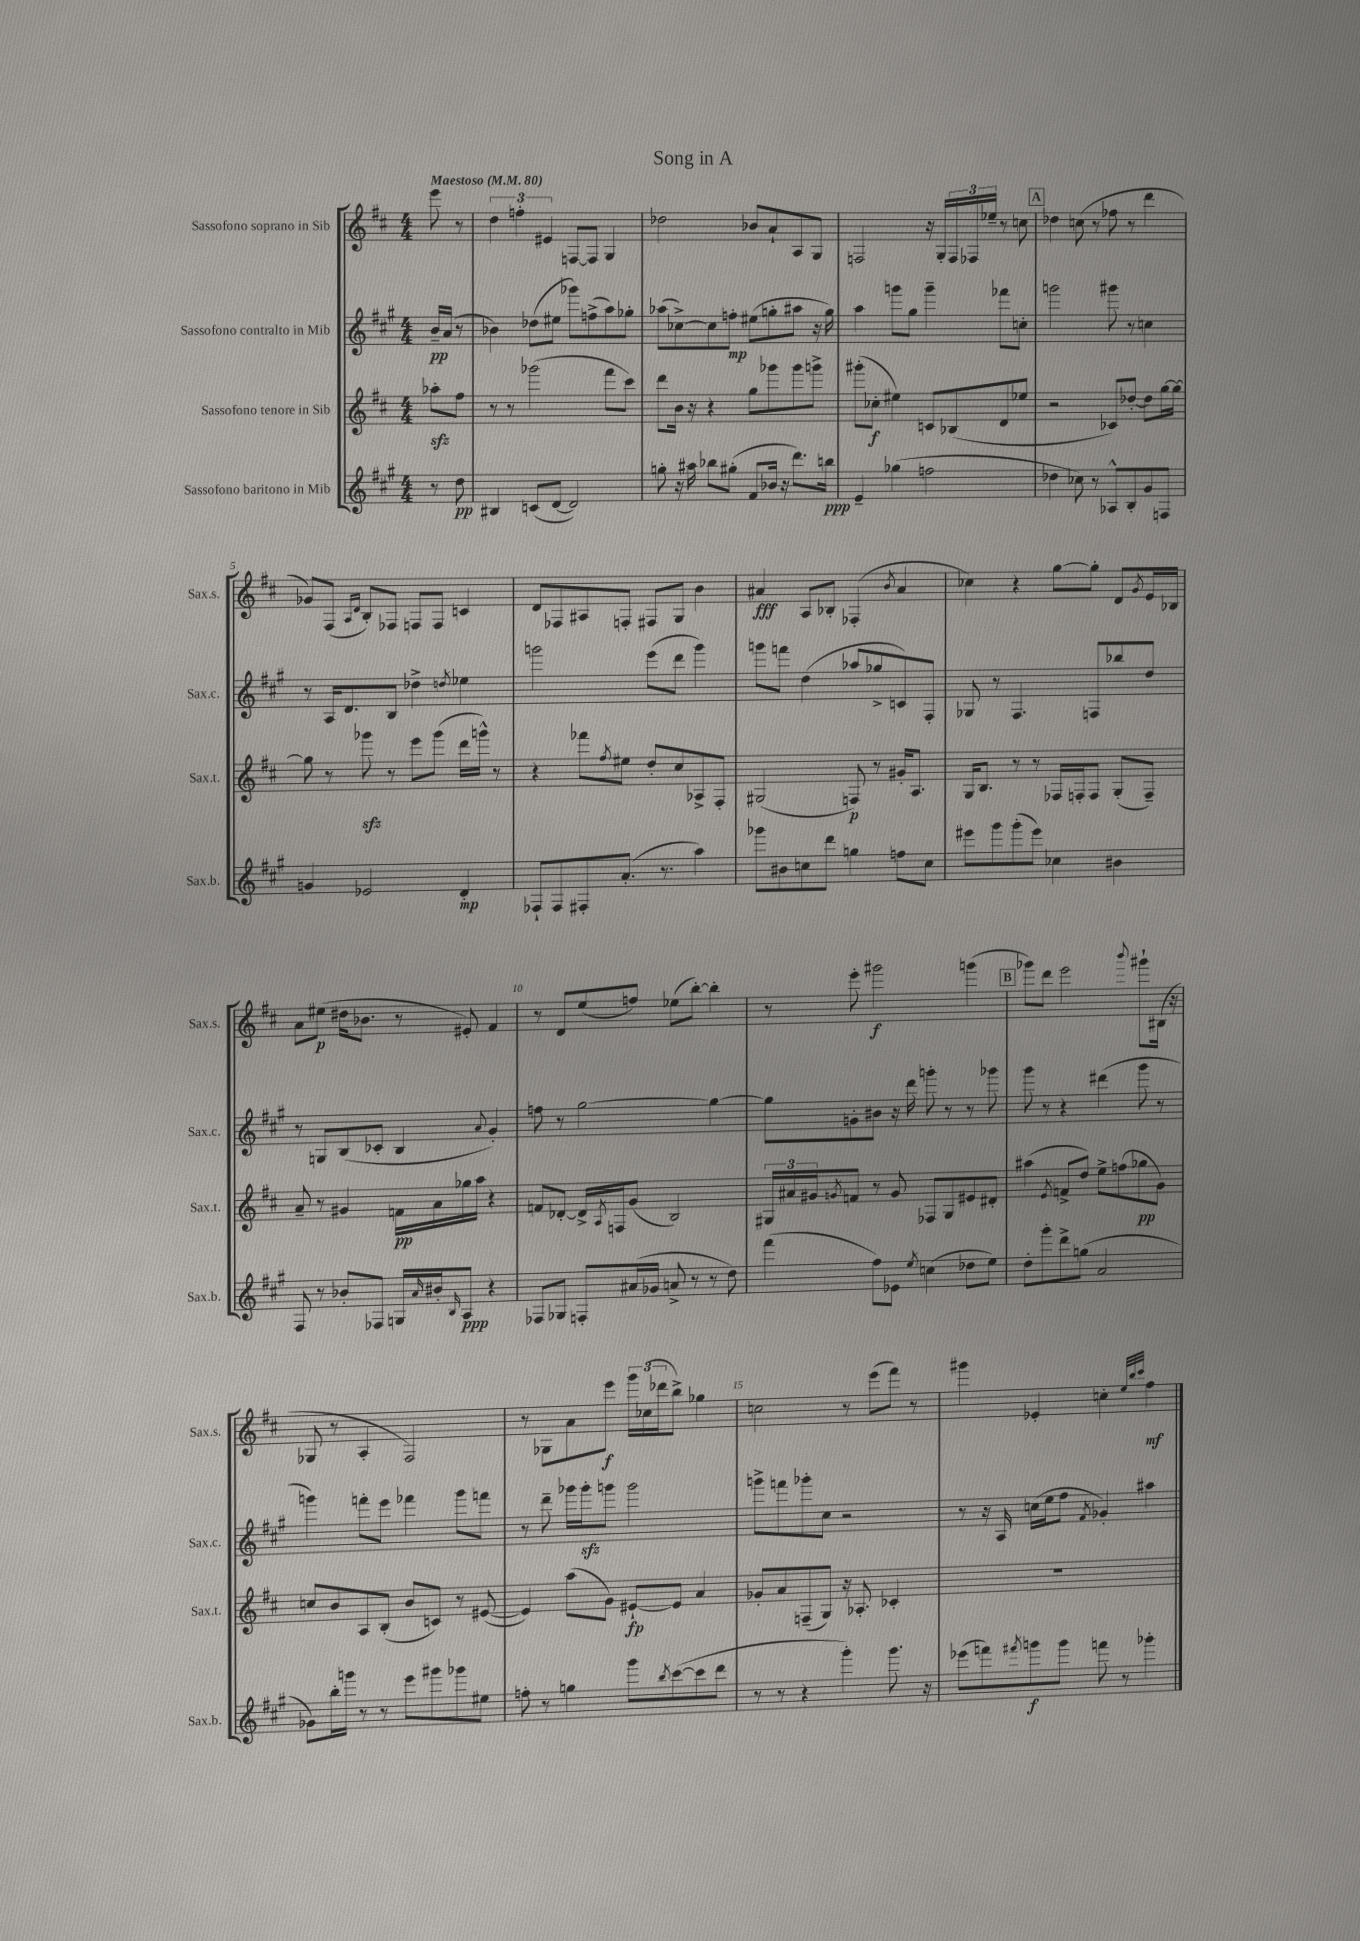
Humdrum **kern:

**kern	**kern	**kern	**kern
*staff4	*staff3	*staff2	*staff1
*clefG2	*clefG2	*clefG2	*clefG2
*k[f#c#g#]	*k[f#c#]	*k[f#c#g#]	*k[f#c#]
*M4/4	*M4/4	*M4/4	*M4/4
*MM80	*MM80	*MM80	*MM80
8r	8aa-'	16b~	8eee
.	.	(16a	.
8dd	8ff#	8r	8r
=	=	=	=
4B#	8r	4b-)	6dd
.	8r	.	.
.	.	.	6ff'
(8c	(2ggg-	(8dd-	.
.	.	.	6e#
[8d	.	8ee#	.
2d])	.	8ggg-)	[8F
.	.	(8ff^	8F]
.	8fff#	8aa)	4G
.	8ccc#)	8gg-'	.
=	=	=	=
8gg'	8ddd	(8aa-	2dd-
16r	16b	[8cc-^)	.
16aa#	16r	.	.
8bb-	4r	8cc-]	.
(8gg#'	.	8ff'	.
8f#	8gg	(8ee#	8b-
16b-	8ggg-	8gg'	8a`
16r	.	.	.
8.ddd)	8ggg-	8aa#	8A
.	8ggg^	16r	8G
16bb	.	16gg)	.
=	=	=	=
4e~	(8ggg#'	4aa	2F
.	8cc-'	.	.
(4gg-	4ee#)	8ggg	.
.	.	8gg#	.
2ff	8c	4ggg~	16r
.	.	.	16G'
.	(8B-	.	24F
.	.	.	24F-
.	.	.	24ee-~
.	8d	8fff-	8r
.	8ee-	8cc'	8cc
=	=	=	=
4dd-	2r	2ggg	4dd-
8cc-)	.	.	(8cc
8r	.	.	8r
8A-^^	8c-)	8ggg#	8ff-
8B'	[8dd-'	8r	8r
8g#	8dd-]	4cc	4ddd
8F	[16gg	.	.
.	16gg_	.	.
=	=	=	=
4g	8gg]	8r	8g-)
.	8r	16A	(8F#
.	.	8.d	.
.	.	.	16qqA
.	.	.	16qqd
2e-	8ggg-	.	8B')
.	8r	8B	8F-
.	8eee	4dd-^	8F
.	(8ggg-	.	8F
.	.	8qdd	.
4d'	16ddd	4ee-	4c
.	16ggg^^)	.	.
.	8r	.	.
=	=	=	=
8F-`	4r	2ggg	8d
8F-	.	.	8F-
8F#'	8fff-	.	8A#
.	8qff#	.	.
(8.a'	8ee#	.	8F'
.	8dd'	(8eee	8F#
8.r	.	.	.
.	8cc#	8ddd	8G
4aa)	8A-^	4ggg)	4b
.	8F#'	.	.
=	=	=	=
8ggg-	(2G#	8ggg	4a#
8b#	.	8fff	.
8cc	.	(4dd	8A
8ddd	.	.	8B-'
4gg	8F)	8aa-	(4F-'
.	8r	8gg-^	.
.	.	.	8qb
8ff	16g#'	8c)	4a#
.	8.A	.	.
8cc	.	8F#'	.
=	=	=	=
8eee#	16G	8G-	4cc-)
.	8.B	.	.
8ggg#	.	8r	.
(8ggg#'	8r	4.F#	4r
8eee#)	8r	.	.
4cc-	16F-	.	[8gg
.	16F'	.	.
.	8F	8F	8gg']
4b#	(8G'	8bb-	8d
.	.	.	8qg
.	8F~)	8dd	16e
.	.	.	16B-
=	=	=	=
8F#	8a~	8r	8a
8r	8r	8G	(8ee#
8b-'	4g#	(8B	16dd#
.	.	.	8.b-
8F-	.	8c-'	.
16G	16f	4B	8r
16qqa	.	.	.
16b#'	16a	.	.
16qqB	.	.	.
8A	16gg-	.	8e#')
.	16aa	.	.
.	.	8qqa	.
4r	4r	4g#')	4f#
=	=	=	=
8F-	8f	8ff	8r
8G-	[8d-'	8r	8d
8F'	16d-^]	[2gg#	(8ee
.	8qA	.	.
.	16F	.	.
(16a#	(8g	.	8ff)
16g-	.	.	.
8a^	2B)	.	(8ee-
8r	.	.	[8bb')
8r	.	4gg#_	4bb']
8dd)	.	.	.
=	=	=	=
(4fff#	24G#	8gg#]	8r
.	24a#	.	.
.	24g#	.	.
.	8qg	.	.
.	8f	8g'	8eee'
8ff#)	8r	8b#	2ggg#
8e-	8g	16r	.
.	.	16ddd	.
8qee	.	.	.
(4cc	8F-	8ggg'	.
.	8G#	8r	.
8dd-	8e#	8r	(4ggg
8ee)	8d#'	8ggg-	.
=	=	=	=
8dd'	(4aa#	8ggg#	8ggg-)
8ggg#'	.	8r	8ddd
.	8qe	.	.
8ddd^	8f^	4r	2eee
(8gg	8dd)	.	.
2a	8ee^	(4ddd#	.
.	(8ff	.	.
.	.	.	8qqbbb
.	8gg-	8ggg#	8ggg#`
.	8g)	8r	(16B#
.	.	.	16r
=	=	=	=
8g-)	8cc	4ggg)	8G-
16bb'	8b	.	8r
16ggg	.	.	.
8r	8A	8fff'	4A'
8r	(8B'	8eee	.
8eee	8b	4fff-	2F#)
8ggg#	8c)	.	.
8ggg-	8r	8ggg	.
8ee#	([8e#	8fff	.
=	=	=	=
8ff'	4e#])	8r	8r
8r	.	8ddd~	8G-
4gg	(8aa	16ggg-	8a
.	.	16ggg-'	.
.	8g)	8ggg	8eee
8ggg#	[8e#`	2ggg	24ggg
.	.	.	(24cc-
.	.	.	24ddd-
8qbb	.	.	.
([8ccc#	8e#]	.	8bb^)
8ccc#]	4a	.	4gg-
8ddd	.	.	.
=	=	=	=
8r	8g-'	8ggg^	2cc
8r	8a	8fff	.
4r	(8F~	8ggg-'	.
.	8G)	8cc#	.
4ggg#')	16r	2r	8r
.	8.A-'	.	.
.	.	.	(8eee
8.ggg#	4c-'	.	8fff#)
.	.	.	8r
16r	.	.	.
=	=	=	=
(8eee-	1r	8r	4ggg#
8fff)	.	16r	.
.	.	16A	.
8qfff#	.	.	.
8ggg	.	(16cc	4e-'
.	.	16ee	.
8ggg	.	8ff#	.
.	.	8qf#	.
8fff	.	4g-')	4cc'
8r	.	.	.
.	.	.	32qqee
.	.	.	32qqbb
.	.	.	32qqccc#
4ggg-'	.	4aa#	4ff#
==	==	==	==
*-	*-	*-	*-
